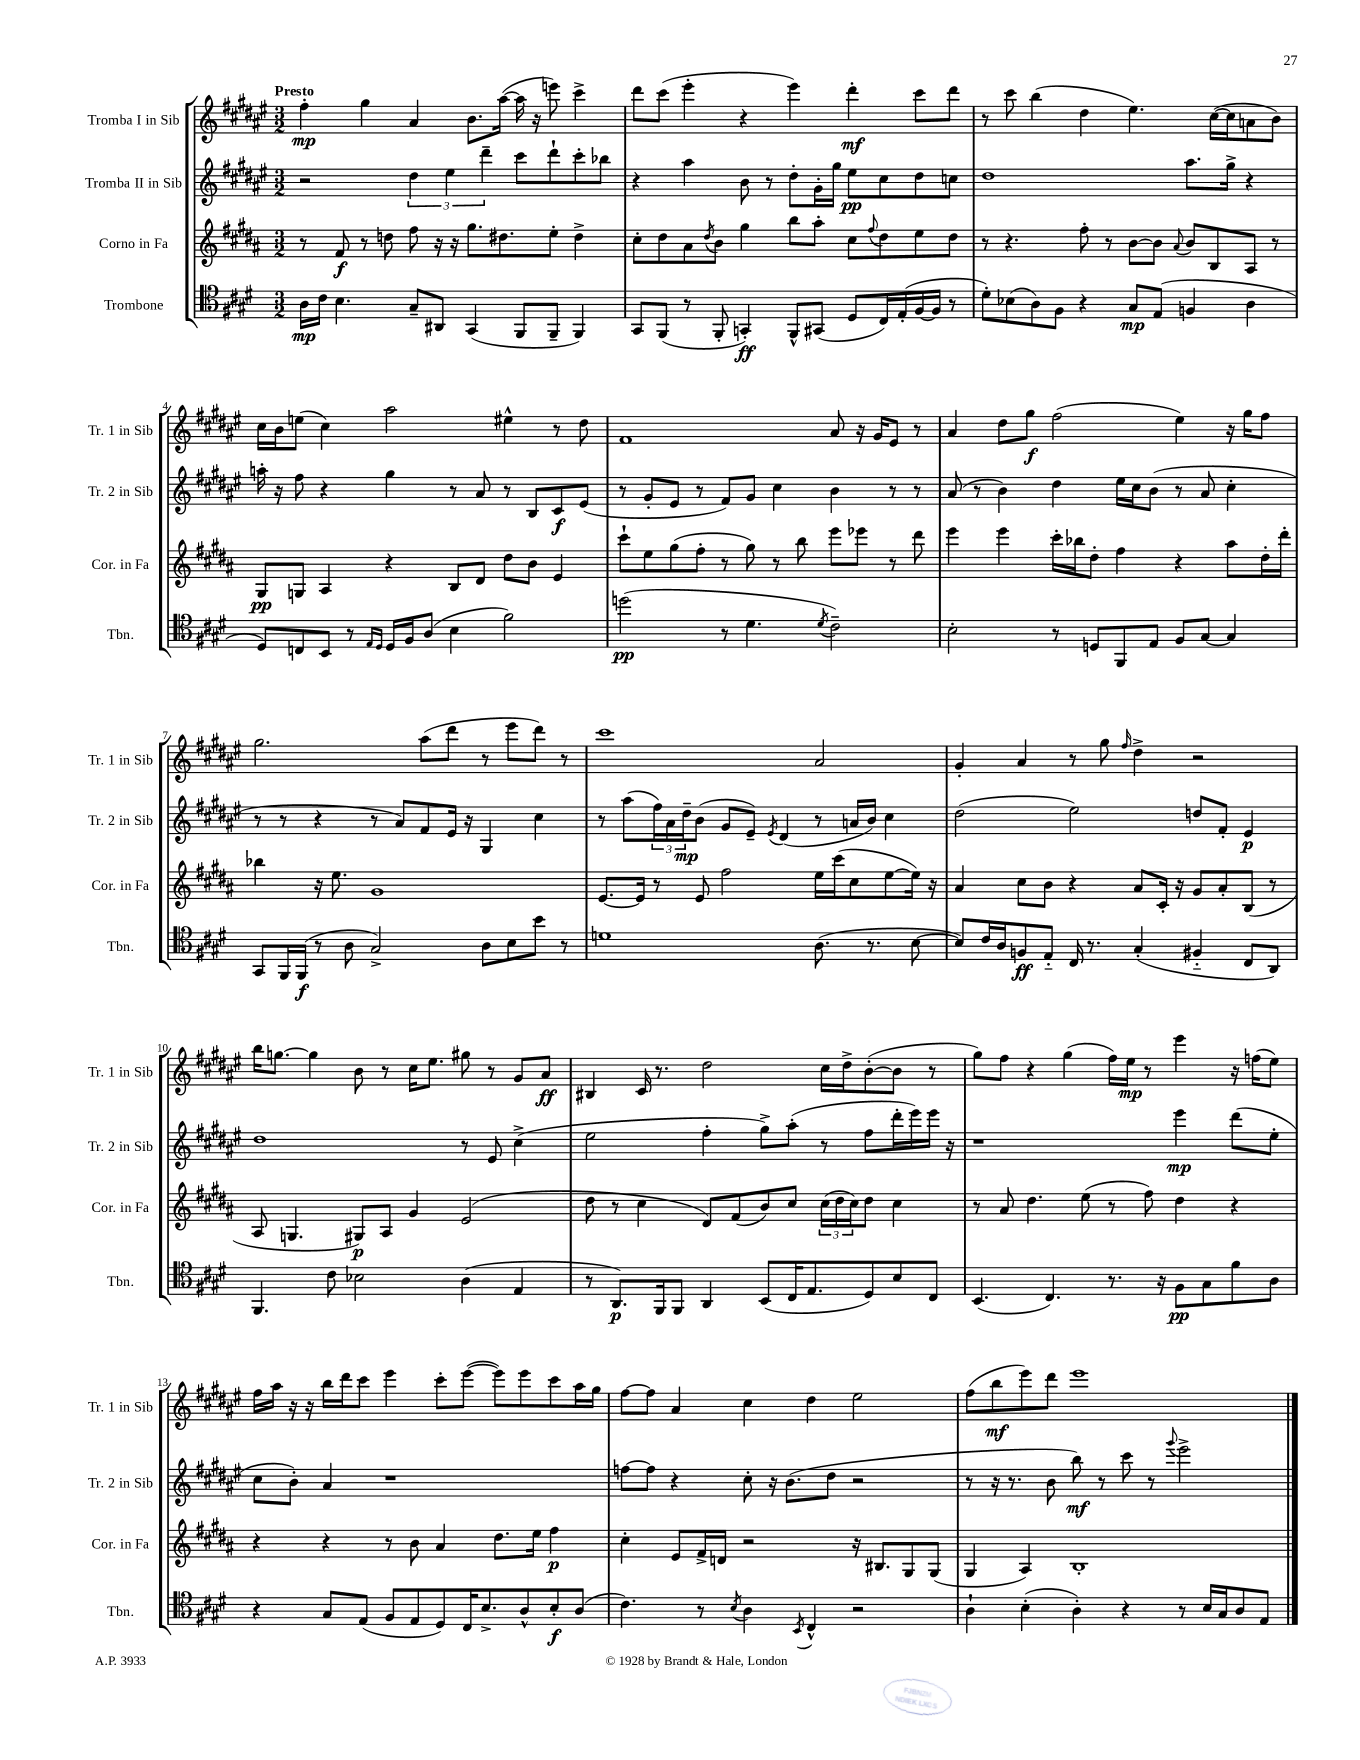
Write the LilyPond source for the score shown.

<<
\new StaffGroup <<
\new Staff = "s0" \with { instrumentName = "Tromba I in Sib" shortInstrumentName = "Tr. 1 in Sib" } {
    \clef treble \key fis \major \numericTimeSignature \time 3/2 \tempo "Presto"
    fis''4-.\mp gis''4 ais'4 b'8. ais''16~( ais''16 r16 e'''8) cis'''4-> |
    dis'''8 cis'''8( eis'''4-. r4 eis'''4) dis'''4-.\mf cis'''8 dis'''8 |
    r8 cis'''8 b''4( dis''4 eis''4.) cis''16~( cis''16 a'8 b'8) |
    cis''16 b'16 e''8( cis''4) ais''2 eis''4-^ r8 dis''8 |
    fis'1 ais'8 r16 gis'16 eis'8 r8 |
    ais'4 dis''8 gis''8\f fis''2( eis''4) r16 gis''16 fis''8 |
    gis''2. ais''8( dis'''8 r8 eis'''8 dis'''8) r8 |
    cis'''1 ais'2 |
    gis'4-. ais'4 r8 gis''8 \grace { fis''16 } dis''4-> r2 |
    b''16 g''8.~ g''4 b'8 r8 cis''16 eis''8. gis''8 r8 gis'8 ais'8\ff |
    bis4 cis'16 r8. dis''2 cis''16 dis''16-> b'8~-.( b'8 r8 |
    gis''8) fis''8 r4 gis''4( fis''16) eis''16\mp r8 eis'''4 r16 f''16( eis''8) |
    fis''16 ais''16 r16 r16 b''16 dis'''16 cis'''8 eis'''4 cis'''8-. eis'''8~( eis'''8) eis'''8 cis'''8 ais''16 gis''16 |
    fis''8~ fis''8 ais'4 cis''4 dis''4 eis''2 |
    fis''8( b''8\mf eis'''8) dis'''8 eis'''1 \bar "|." |
}
\new Staff = "s1" \with { instrumentName = "Tromba II in Sib" shortInstrumentName = "Tr. 2 in Sib" } {
    \clef treble \key fis \major \numericTimeSignature \time 3/2
    r2 \tuplet 3/2 { dis''4 eis''4 dis'''4-- } cis'''8 dis'''8-! cis'''8-. bes''8 |
    r4 ais''4 b'8 r8 dis''8-. gis'16-. gis''16 eis''8\pp cis''8 dis''8 c''8 |
    dis''1 ais''8. gis''16-> r4 |
    a''16-. r16 fis''8 r4 gis''4 r8 ais'8 r8 b8 cis'8\f eis'8( |
    r8 gis'8-. eis'8 r8 fis'8) gis'8 cis''4 b'4 r8 r8 |
    ais'8( r8 b'4) dis''4 eis''16 cis''16 b'8( r8 ais'8 cis''4-. |
    r8 r8 r4 r8 ais'8) fis'8 eis'16 r16 gis4 cis''4 |
    r8 ais''8( \tuplet 3/2 { fis''16) ais'16 dis''16--\mp } b'8( gis'8 eis'8--) \acciaccatura { eis'8 } dis'4( r8 a'16 b'16) cis''4 |
    dis''2( eis''2) d''8 fis'8-. eis'4\p |
    dis''1 r8 eis'8 cis''4->( |
    eis''2 fis''4-. gis''8->) ais''8-.( r8 fis''8 dis'''16-. eis'''16) eis'''16 r16 |
    r1 eis'''4\mp dis'''8( eis''8-. |
    cis''8 b'8-.) ais'4 r1 |
    f''8~ f''8 r4 cis''8-. r16 b'8.( dis''8 r2 |
    r8 r16 r8. b'8 b''8\mf) r8 cis'''8 r8 \appoggiatura { gis'''8 } eis'''2-> \bar "|." |
}
\new Staff = "s2" \with { instrumentName = "Corno in Fa" shortInstrumentName = "Cor. in Fa" } {
    \clef treble \key b \major \numericTimeSignature \time 3/2
    r8 fis'8\f r8 d''8 fis''8 r16 r16 gis''8. dis''8. e''8-. dis''4-> |
    cis''8-. dis''8 ais'8 \acciaccatura { dis''8 } b'8 gis''4 b''8 ais''8-. cis''8 \appoggiatura { fis''8 } dis''8 e''8 dis''8 |
    r8 r4. fis''8-. r8 b'8~ b'8 \appoggiatura { ais'8 } b'8 b8 ais8 r8 |
    gis8\pp g8 ais4 r4 b8 dis'8 dis''8 b'8 e'4 |
    cis'''8-! e''8 gis''8( fis''8-. r8 gis''8) r8 b''8 e'''8 ees'''8 r8 dis'''8 |
    e'''4 e'''4 cis'''16-. bes''16 dis''8-. fis''4 r4 ais''8 dis''16-. dis'''16-. |
    bes''4 r16 e''8. gis'1 |
    e'8.~ e'16 r8 e'8 fis''2 e''16 cis'''16( cis''8 e''8~ e''16) r16 |
    ais'4 cis''8 b'8 r4 ais'8 cis'16-. r16 gis'8 ais'8-. b8( r8 |
    ais8 g4. gis8\p) ais8 gis'4 e'2( |
    dis''8 r8 cis''4 dis'8) fis'8( b'8) cis''8 \tuplet 3/2 { cis''16( dis''16 cis''16) } dis''8 cis''4 |
    r8 ais'8 dis''4. e''8( r8 fis''8) dis''4 r4 |
    r4 r4 r8 b'8 ais'4 dis''8. e''16 fis''4\p |
    cis''4-. e'8 fis'16-> d'16 r2 r16 bis8. gis8 gis8( |
    gis4 ais4) b1-. \bar "|." |
}
\new Staff = "s3" \with { instrumentName = "Trombone" shortInstrumentName = "Tbn." } {
    \clef tenor \key e \major \numericTimeSignature \time 3/2
    a16\mp cis'16 b4. gis8-- ais,8 gis,4( fis,8 fis,8-- fis,4) |
    gis,8 fis,8( r8 fis,8-. g,4-.\ff) fis,8-^ gis,8( dis8 cis16) e16-.( fis16~ fis16 r8 |
    dis'8-.) bes8( a8) fis8 r4 gis8\mp e8( f4 a4 |
    dis8) c8 b,8 r8 \grace { e16 dis16 } dis16 fis16 a8( b4 fis'2) |
    d''2\pp( r8 dis'4. \acciaccatura { dis'8 } cis'2--) |
    b2-. r8 d8 fis,8 e8 fis8 gis8~ gis4 |
    gis,8 fis,16 fis,16\f( r8 a8 gis2->) a8 b8 b'8 r8 |
    d'1 a8.( r8. b8~ |
    b8) cis'16 a16 f8\ff e8-_ cis16 r8. gis4-.( fis4-_ cis8 a,8) |
    fis,4. cis'8 bes2 a4( e4 |
    r8 a,8.\p) fis,16 fis,8 a,4 b,8( cis16 e8. dis8) b8 cis8 |
    b,4.( cis4.) r8. r16 fis8\pp gis8 fis'8 a8 |
    r4 gis8 e8( fis8 e8 dis8) cis16 b8.-> a8-^ b8-.\f a8( |
    cis'4.) r8 \acciaccatura { b8 } a4 \acciaccatura { b,8 } cis4-^ r2 |
    a4-! b4-.( a4-.) r4 r8 b16 gis16 a8 e8 \bar "|." |
}
>>
>>
